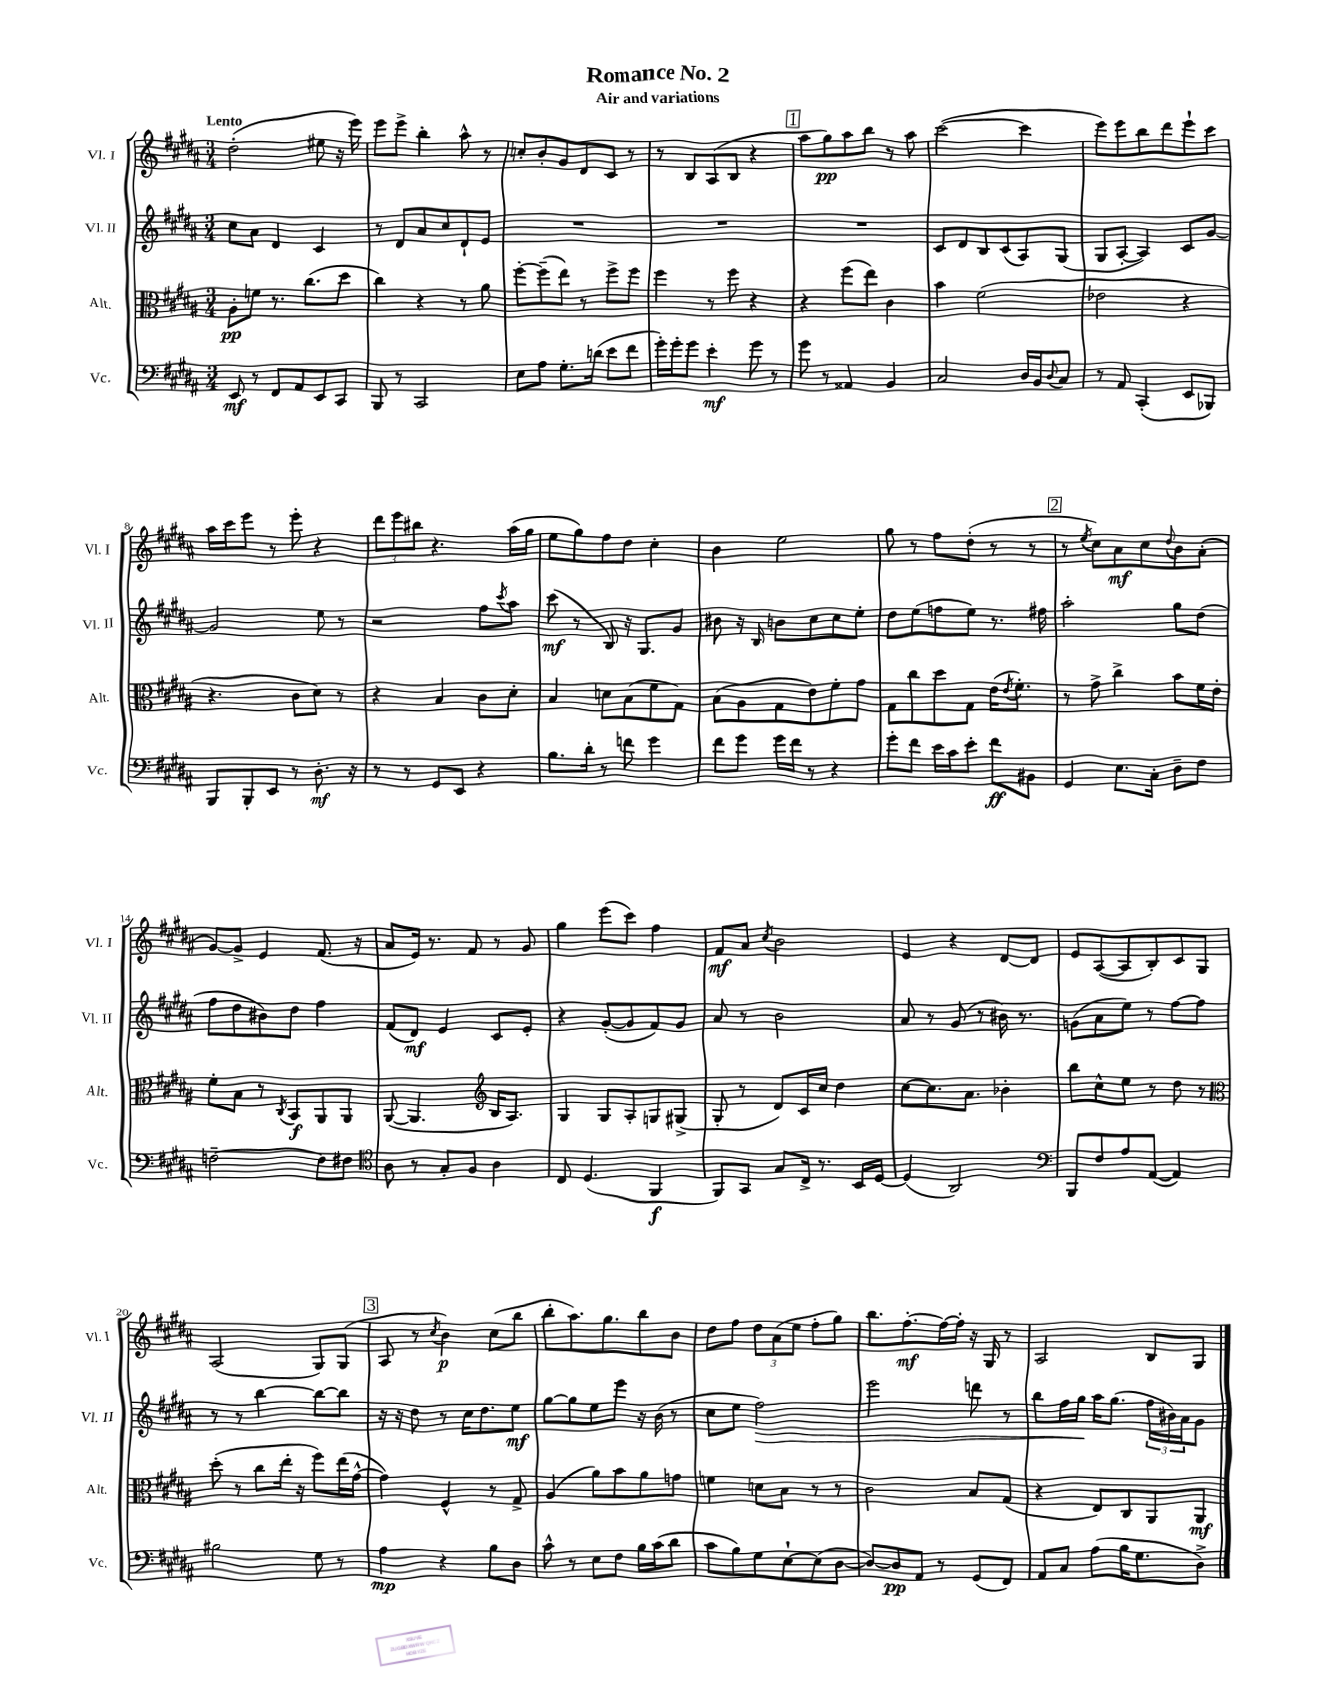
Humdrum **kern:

**kern	**dynam	**kern	**dynam	**kern	**dynam	**kern	**dynam
*part4	*part4	*part3	*part3	*part2	*part2	*part1	*part1
*staff4	*staff4	*staff3	*staff3	*staff2	*staff2	*staff1	*staff1
*I"Vc.	*	*I"Alt.	*	*I"Vl. II	*	*I"Vl. I	*
*I'Vc.	*	*I'Alt.	*	*I'Vl. II	*	*I'Vl. I	*
*clefF4	*	*clefC3	*	*clefG2	*	*clefG2	*
*k[f#c#g#d#a#]	*	*k[f#c#g#d#a#]	*	*k[f#c#g#d#a#]	*	*k[f#c#g#d#a#]	*
*M3/4	*	*M3/4	*	*M3/4	*	*M3/4	*
=1	=1	=1	=1	=1	=1	=1	=1
!	!	!	!	!	!	!LO:TX:a:B:t=Lento	!
8EE/	mf	8A#'\L	pp	8cc#\L	.	(2dd#'\	.
8r	.	8fn\J	.	8a#\J	.	.	.
8FF#/L	.	8.r	.	4d#/	.	.	.
8AA#/	.	.	.	.	.	.	.
.	.	(8.cc#\L	.	.	.	.	.
8EE/	.	.	.	4c#/	.	8ee#X\	.
8CC#/J	.	8dd#\J	.	.	.	16r	.
.	.	.	.	.	.	16eee\)	.
=2	=2	=2	=2	=2	=2	=2	=2
8BBB/	.	4cc#\)	.	8r	.	8eee\L	.
8r	.	.	.	8d#/L	.	8eee^\J	.
2CC#/	.	4r	.	8a#/	.	4bb'\	.
.	.	.	.	8cc#/	.	.	.
.	.	8r	.	8d#`/	.	8aa#^^\	.
.	.	8a#\	.	8e/J	.	8r	.
=3	=3	=3	=3	=3	=3	=3	=3
8E\L	.	[8ff#'\L	.	2.r	.	8ccn'/L	.
8A#\J	.	(8ff#~\]	.	.	.	8b'/	.
8.G#'\L	.	8ee\J)	.	.	.	8g#/	.
.	.	8r	.	.	.	8d#/	.
(16dn\Jk	.	.	.	.	.	.	.
8e\L	.	8ff#^\L	.	.	.	8c#/J	.
8f#\J	.	8ff#\J	.	.	.	8r	.
=4	=4	=4	=4	=4	=4	=4	=4
16g#'\LL)	.	4ff#\	.	2.r	.	8r	.
16g#'\J	.	.	.	.	.	.	.
8g#\J	.	.	.	.	.	8B/L	.
4e'\	mf	8r	.	.	.	(8A#/	.
.	.	8ff#\	.	.	.	8B/J	.
8g#\	.	4r	.	.	.	4r	.
8r	.	.	.	.	.	.	.
!!LO:REH:place=s1:t=1
=5	=5	=5	=5	=5	=5	=5	=5
8g#\	.	4r	.	2.r	.	8aa#\L	.
8r	.	.	.	.	.	8gg#\)	pp
4AA##X/	.	(8ff#\L	.	.	.	8aa#\	.
.	.	8ee\J)	.	.	.	8bb\J	.
4BB/	.	4c#\	.	.	.	8r	.
.	.	.	.	.	.	8aa#\	.
=6	=6	=6	=6	=6	=6	=6	=6
2C#/	.	4b\	.	8c#/L	.	([2ccc#\	.
.	.	.	.	8d#/	.	.	.
.	.	(2f#\	.	8B/	.	.	.
.	.	.	.	(8c#/	.	.	.
16D#/LL	.	.	.	8A#/)	.	4ccc#\]	.
16BB/J	.	.	.	.	.	.	.
8qqD#/	.	.	.	.	.	.	.
8C#/J	.	.	.	(8G#/J	.	.	.
=7	=7	=7	=7	=7	=7	=7	=7
8r	.	2e-X\	.	8G#/L	.	8eee\L)	.
8AA#/	.	.	.	[8A#'/J	.	8eee\	.
(4CC#'/	.	.	.	4A#/])	.	8bb\	.
.	.	.	.	.	.	8ddd#\	.
8EE/L	.	4r	.	8c#/L	.	8eee`\	.
8BBB-X/J)	.	.	.	[8g#/J	.	8ccc#\J	.
!!LO:LB:g=z
=8	=8	=8	=8	=8	=8	=8	=8
8BBB/L	.	4.r	.	2g#/]	.	16aa#\LL	.
.	.	.	.	.	.	16ccc#\J	.
8BBB'/	.	.	.	.	.	8eee\J	.
8EE/J	.	.	.	.	.	8r	.
8r	.	8c#\L	.	.	.	8eee'\	.
8.D#'\	mf	8d#\J)	.	8ee\	.	4r	.
.	.	8r	.	8r	.	.	.
16r	.	.	.	.	.	.	.
=9	=9	=9	=9	=9	=9	=9	=9
8r	.	4r	.	2r	.	12ddd#\L	.
.	.	.	.	.	.	12eee\	.
8r	.	.	.	.	.	.	.
.	.	.	.	.	.	12bb#X\J	.
8GG#/L	.	4B/	.	.	.	4.r	.
8EE/J	.	.	.	.	.	.	.
4r	.	8c#\L	.	8ff#\L	.	.	.
.	.	.	.	8qccc#/	.	.	.
.	.	8d#'\J	.	8aa#\J	.	(16aa#\LL	.
.	.	.	.	.	.	16gg#\JJ	.
=10	=10	=10	=10	=10	=10	=10	=10
8.B\L	.	4B/	.	(8ccc#\	mf	8ee\L	.
.	.	.	.	8r	.	8gg#\)	.
16d#'\Jk	.	.	.	.	.	.	.
8r	.	8dn\L	.	8B/)	.	8ff#\	.
8fn\	.	(8B\	.	16r	.	8dd#\J	.
.	.	.	.	8.G#/L	.	.	.
4g#\	.	8f#\	.	.	.	4cc#'\	.
.	.	8G#\J)	.	8g#/J	.	.	.
=11	=11	=11	=11	=11	=11	=11	=11
8f#\L	.	(8B\L	.	8b#X\	.	4b\	.
8g#\J	.	8A#\	.	16r	.	.	.
.	.	.	.	16B/	.	.	.
16g#\LL	.	8G#\	.	8bn\L	.	2ee\	.
16f#\JJ	.	.	.	.	.	.	.
8r	.	8e\)	.	8cc#\	.	.	.
4r	.	8f#'\	.	8cc#\	.	.	.
.	.	8g#\J	.	8ee'\J	.	.	.
=12	=12	=12	=12	=12	=12	=12	=12
8g#'\L	.	8G#\L	.	8dd#\L	.	8gg#\	.
8f#\J	.	8cc#\	.	(8ee\	.	8r	.
16e\LL	.	8dd#\	.	8ffn\	.	8ff#\L	.
16c#\J	.	.	.	.	.	.	.
8e'\J	.	8G#\J	.	8ee\J)	.	(8dd#'\J	.
8f#\L	ff	(16e\KL	.	8.r	.	8r	.
.	.	8qe/	.	.	.	.	.
.	.	8.f#'\J)	.	.	.	.	.
8BB#X\J	.	.	.	.	.	8r	.
.	.	.	.	16ff#X\	.	.	.
!!LO:REH:place=s1:t=2
=13	=13	=13	=13	=13	=13	=13	=13
4GG#/	.	8r	.	2aa#'\	.	8r	.
.	.	.	.	.	.	8qee/	.
.	.	8g#^\	.	.	.	8cc#\L)	.
8.E\L	.	4cc#^\	.	.	.	8a#\	mf
.	.	.	.	.	.	8cc#\	.
16C#'\Jk	.	.	.	.	.	.	.
.	.	.	.	.	.	8qqdd#/	.
8D#~\L	.	8b\L	.	8gg#\L	.	8b\	.
8F#\J	.	16f#\L	.	(8dd#\J	.	(8a#'\J	.
.	.	16e'\JJ	.	.	.	.	.
!!LO:LB:g=z
=14	=14	=14	=14	=14	=14	=14	=14
[2Fn~\	.	8f#'\L	.	8ff#\L	.	[8g#/L)	.
.	.	8B\J	.	8dd#\	.	8g#^/J]	.
.	.	8r	.	8b#X\)	.	4e/	.
.	.	8qC#/	.	.	.	.	.
.	.	8BB/L	f	8dd#\J	.	.	.
8F\L]	.	8AA#/	.	4ff#\	.	(8.f#/	.
8F#X\J	.	8AA#/J	.	.	.	.	.
.	.	.	.	.	.	16r	.
=15	=15	=15	=15	=15	=15	=15	=15
*clefC4	*	*	*	*	*	*	*
8A#\	.	([8AA#/	.	(8f#/L	.	8a#/L	.
8r	.	4.AA#/]	.	8d#/J)	mf	16e/Jk)	.
.	.	.	.	.	.	8.r	.
8G#'/L	.	.	.	4e/	.	.	.
8F#/J	.	.	.	.	.	8f#/	.
*	*	*clefG2	*	*	*	*	*
4A#\	.	16B/KL	.	8c#/L	.	8r	.
.	.	8.A#/J)	.	.	.	.	.
.	.	.	.	8e'/J	.	8g#/	.
=16	=16	=16	=16	=16	=16	=16	=16
8C#/	.	4G#/	.	4r	.	4gg#\	.
(4.D#/	.	.	.	.	.	.	.
.	.	8G#/L	.	([8g#'/L	.	(8eee\L	.
.	.	8A#'/	.	8g#/]	.	8ccc#\J)	.
4FF#/	f	8Gn/	.	8f#/)	.	4ff#\	.
.	.	(8G#X^/J	.	8g#/J	.	.	.
=17	=17	=17	=17	=17	=17	=17	=17
8FF#/L)	.	8G#'/	.	8a#/	.	8f#/L	mf
8GG#/J	.	8r	.	8r	.	8a#/J	.
.	.	.	.	.	.	8qcc#/	.
8G#/L	.	8d#/L)	.	2b\	.	2b\	.
16C#^/Jk	.	16c#/L	.	.	.	.	.
8.r	.	16cc#/JJ	.	.	.	.	.
.	.	4dd#\	.	.	.	.	.
16BB/LL	.	.	.	.	.	.	.
[16D#/JJ	.	.	.	.	.	.	.
=18	=18	=18	=18	=18	=18	=18	=18
(4D#/]	.	[8cc#\L	.	8a#/	.	4e/	.
.	.	8.cc#\]	.	8r	.	.	.
2AA#/)	.	.	.	(8g#/	.	4r	.
.	.	8.a#\J	.	.	.	.	.
.	.	.	.	8r	.	.	.
.	.	4b-X'\	.	16b#X\)	.	[8d#/L	.
.	.	.	.	8.r	.	.	.
.	.	.	.	.	.	8d#/J]	.
=19	=19	=19	=19	=19	=19	=19	=19
*clefF4	*	*	*	*	*	*	*
8BBB/L	.	8bb\L	.	(8gn\L	.	8e/L	.
8F#/	.	8cc#^^\	.	8a#\	.	([8A#/	.
8A#/	.	8ee\J	.	8ee\J)	.	8A#/]	.
([8AA#/J	.	8r	.	8r	.	8B'/)	.
4AA#/])	.	8dd#\	.	[8ff#\L	.	8c#/	.
.	.	8r	.	8ff#\J]	.	8G#/J	.
!!LO:LB:g=z
=20	=20	=20	=20	=20	=20	=20	=20
*	*	*clefC3	*	*	*	*	*
2B#X\	.	(8dd#'\	.	8r	.	(2A#/	.
.	.	8r	.	8r	.	.	.
.	.	8cc#\L	.	[4bb\	.	.	.
.	.	16ee'\Jk	.	.	.	.	.
.	.	16r	.	.	.	.	.
8G#\	.	8ff#\L)	.	8bb\L_	.	8G#/L)	.
8r	.	(16ee\L	.	8bb\J]	.	(8G#/J	.
.	.	[16g#^^\JJ	.	.	.	.	.
!!LO:REH:place=s1:t=3
=21	=21	=21	=21	=21	=21	=21	=21
4A#\	mp	4g#\])	.	16r	.	8A#/	.
.	.	.	.	16r	.	.	.
.	.	.	.	8dd#\	.	8r	.
.	.	.	.	.	.	8qcc#/	.
4r	.	4F#^^/	.	8r	.	4b\)	p
.	.	.	.	16cc#\KL	.	.	.
.	.	.	.	8.dd#\	.	.	.
8B\L	.	8r	.	.	.	(8cc#\L	.
8D#\J	.	8G#^/	.	8ee\J	mf	8bb\J	.
=22	=22	=22	=22	=22	=22	=22	=22
8c#^^\	.	(4A#/	.	[8gg#\L	.	8bb'\L	.
8r	.	.	.	8gg#\]	.	8.aa#\)	.
8E\L	.	8a#\L)	.	8ee\	.	.	.
.	.	.	.	.	.	8.gg#\	.
8F#\J	.	8b\	.	8eee\J	.	.	.
16B\LL	.	8a#\	.	16r	.	8bb\	.
(16c#\J	.	.	.	(16b\	.	.	.
8d#\J	.	8gn\J	.	8r	.	8b\J	.
=23	=23	=23	=23	=23	=23	=23	=23
8c#\L	.	4fn\	.	8cc#\L	.	8dd#\L	.
8B\)	.	.	.	8ee\J	.	8ff#\J	.
!	!	!	!	!	!LO:HP:b	!	!
8G#\	.	8dn\L	.	2ff#\)	>	12dd#\L	.
.	.	.	.	.	.	(12a#\	.
[8E`\	.	8B\J	.	.	.	.	.
.	.	.	.	.	.	12ee\J	.
(8E\]	.	8r	.	.	.	8ff#'\L	.
[8D#\J	.	8r	.	.	.	8gg#\J)	.
=24	=24	=24	=24	=24	=24	=24	=24
8D#/L_)	.	2c#\	.	2eee\	.	8.bb\L	.
8D#/]	pp	.	.	.	.	.	.
.	.	.	.	.	.	[8.ff#'\	mf
8AA#/J	.	.	.	.	.	.	.
8r	.	.	.	.	.	16ff#\L_	.
.	.	.	.	.	.	16ff#'\JJ]	.
(8GG#/L	.	8B/L	.	8dddn\	.	16r	.
.	.	.	.	.	.	16G#/	.
8FF#/J)	.	(8G#/J	.	8r	.	8r	.
=25	=25	=25	=25	=25	=25	=25	=25
8AA#/L	.	4r	.	8bb\L	.	2A#/	.
8C#/J	.	.	.	16ff#\L	.	.	.
.	.	.	.	16gg#\JJ	.	.	.
(8A#\L	.	8E/L)	.	16aa#\KL	]	.	.
.	.	.	.	(8.gg#\J	.	.	.
16B\K	.	8C#/	.	.	.	.	.
8.G#\	.	.	.	.	.	.	.
.	.	8AA#/	.	24ff#\LL	.	8B/L	.
.	.	.	.	24b#X\)	.	.	.
.	.	.	.	24a#\J	.	.	.
8D#^\J)	.	8AA#/J	mf	8g#\J	.	8G#/J	.
==	==	==	==	==	==	==	==
*-	*-	*-	*-	*-	*-	*-	*-
